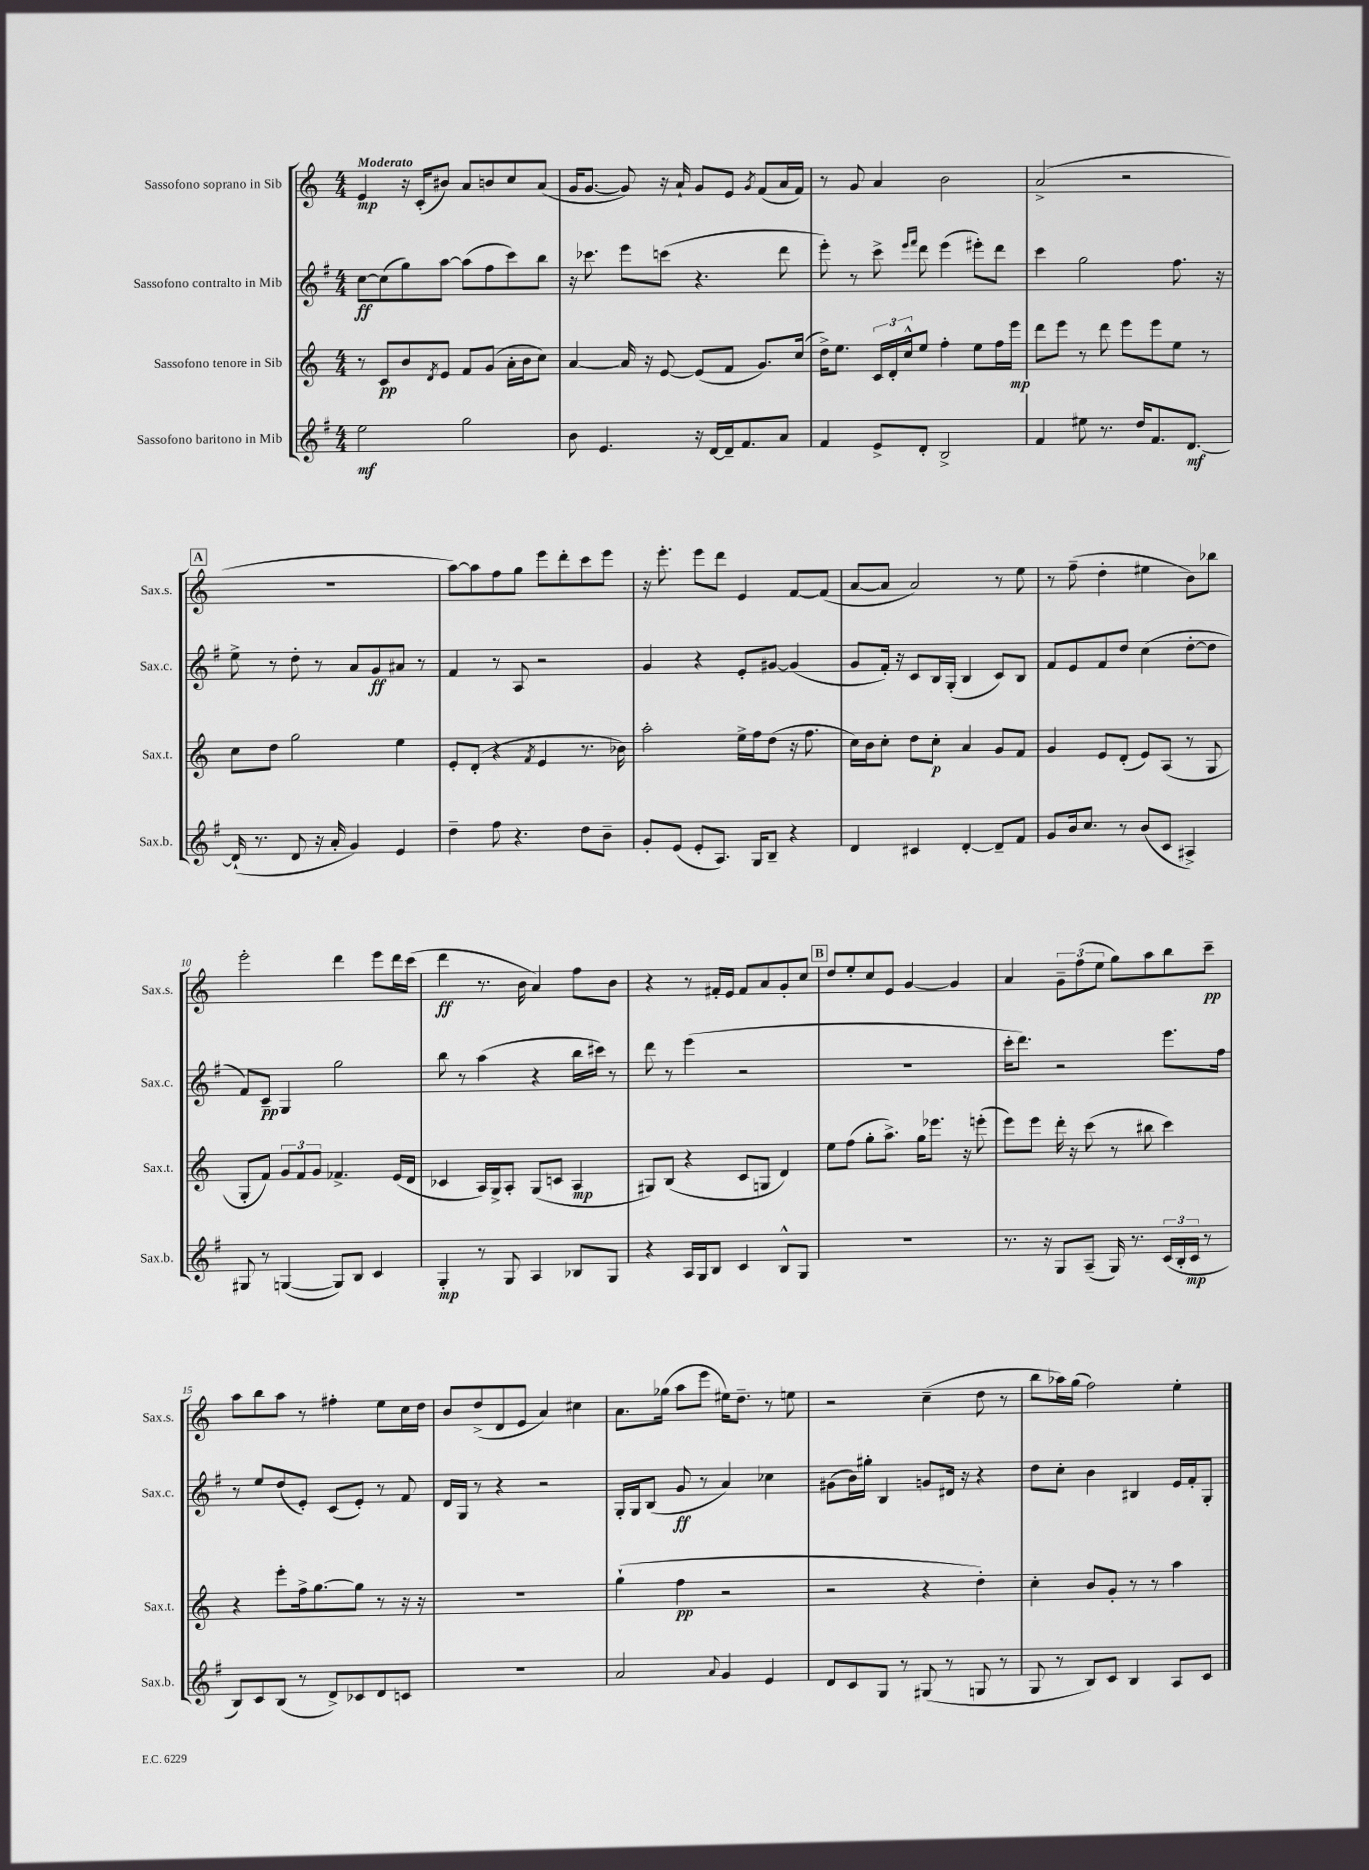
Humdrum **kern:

**kern	**dynam	**kern	**dynam	**kern	**dynam	**kern	**dynam
*part4	*part4	*part3	*part3	*part2	*part2	*part1	*part1
*staff4	*staff4	*staff3	*staff3	*staff2	*staff2	*staff1	*staff1
*I"Sassofono baritono in Mib	*	*I"Sassofono tenore in Sib	*	*I"Sassofono contralto in Mib	*	*I"Sassofono soprano in Sib	*
*I'Sax.b.	*	*I'Sax.t.	*	*I'Sax.c.	*	*I'Sax.s.	*
*clefG2	*	*clefG2	*	*clefG2	*	*clefG2	*
*k[f#]	*	*k[]	*	*k[f#]	*	*k[]	*
*M4/4	*	*M4/4	*	*M4/4	*	*M4/4	*
=1	=1	=1	=1	=1	=1	=1	=1
!	!	!	!	!	!	!LO:TX:a:B:t=Moderato	!
2ee\	mf	8r	.	[8cc\L	ff	4e/	mp
.	.	8c/L	pp	(8cc\]	.	.	.
.	.	8b/	.	8gg\)	.	16r	.
.	.	.	.	.	.	(16c'/KL	.
.	.	8qd/	.	.	.	.	.
.	.	8e/J	.	[8aa\J	.	8b#X/J)	.
2gg\	.	8f/L	.	(8aa\L]	.	8a/L	.
.	.	(8g/J	.	8ff#\	.	8bn/	.
.	.	16a'\LL	.	8ccc\)	.	8cc/	.
.	.	16b\J	.	.	.	.	.
.	.	8cc\J)	.	8bb\J	.	(8a/J	.
=2	=2	=2	=2	=2	=2	=2	=2
8b\	.	[4a/	.	16r	.	16g/KL	.
.	.	.	.	8.ccc-X\	.	[8.g/J	.
4.e/	.	.	.	.	.	.	.
.	.	16a/]	.	8eee\L	.	8g/])	.
.	.	16r	.	.	.	.	.
.	.	[8e/	.	(8cccn\J	.	16r	.
.	.	.	.	.	.	16a`/	.
16r	.	(8e/L]	.	4.r	.	8g/L	.
[16d/LL	.	.	.	.	.	.	.
16d~/J]	.	8f/J	.	.	.	8e/J	.
8.f#/	.	.	.	.	.	.	.
.	.	.	.	.	.	8qg/	.
.	.	8.g/L)	.	.	.	(8f/L	.
8a/J	.	.	.	8ddd\	.	16a/L	.
.	.	(16cc/Jk	.	.	.	16f/JJ)	.
=3	=3	=3	=3	=3	=3	=3	=3
4f#/	.	16dd^\KL)	.	8eee'\)	.	8r	.
.	.	8.ee\J	.	.	.	.	.
.	.	.	.	8r	.	8g/	.
8e^/L	.	24c/LL	.	8ccc^\	.	4a/	.
.	.	24d'/	.	.	.	.	.
.	.	24cc^^/J	.	.	.	.	.
.	.	.	.	16qqeee/LL	.	.	.
.	.	.	.	16qqfff#/JJ	.	.	.
8d'/J	.	8ee/J	.	8ddd\	.	.	.
2B^/	.	4ff'\	.	(4eee\	.	2b\	.
.	.	8ee\L	.	8eee#X'\L)	.	.	.
.	.	16ff\L	.	8ddd\J	.	.	.
.	.	16eee\JJ	mp	.	.	.	.
=4	=4	=4	=4	=4	=4	=4	=4
4f#/	.	8ddd\L	.	4ccc\	.	(2a^/	.
.	.	8eee\J	.	.	.	.	.
8ee#X\	.	8r	.	2gg\	.	.	.
8.r	.	8ddd\	.	.	.	.	.
.	.	8eee\L	.	.	.	2r	.
16dd/KL	.	.	.	.	.	.	.
8.f#/	.	8eee\	.	.	.	.	.
.	.	8ee\J	.	8.ff#\	.	.	.
[8.d/J	mf	.	.	.	.	.	.
.	.	8r	.	.	.	.	.
.	.	.	.	16r	.	.	.
!!LO:LB:g=z
!!LO:REH:place=s1:t=A
=5	=5	=5	=5	=5	=5	=5	=5
(16d`/]	.	8cc\L	.	8ee^\	.	1r	.
8.r	.	.	.	.	.	.	.
.	.	8dd\J	.	8r	.	.	.
8d/	.	2gg\	.	8dd'\	.	.	.
16r	.	.	.	8r	.	.	.
16a'/	.	.	.	.	.	.	.
4g/)	.	.	.	8a/L	.	.	.
.	.	.	.	8g/	ff	.	.
4e/	.	4ee\	.	8a#X/J	.	.	.
.	.	.	.	8r	.	.	.
=6	=6	=6	=6	=6	=6	=6	=6
4dd~\	.	8e'/L	.	4f#/	.	[8aa\L)	.
.	.	(8d'/J	.	.	.	8aa\]	.
8ff#\	.	4r	.	8r	.	8ff\	.
4.r	.	.	.	8A/	.	8gg\J	.
.	.	8qf/	.	.	.	.	.
.	.	4e/	.	2r	.	8eee\L	.
.	.	.	.	.	.	8ddd'\	.
8dd\L	.	8.r	.	.	.	8ccc\	.
8b~\J	.	.	.	.	.	8eee\J	.
.	.	16b-X\)	.	.	.	.	.
=7	=7	=7	=7	=7	=7	=7	=7
8g'/L	.	2aa'\	.	4g/	.	16r	.
.	.	.	.	.	.	8.eee'\	.
(8e/J	.	.	.	.	.	.	.
8e'/L	.	.	.	4r	.	8eee\L	.
8.A/J)	.	.	.	.	.	8ddd\J	.
.	.	16ee^\LL	.	8e'/L	.	4e/	.
16G/KL	.	16ff\J	.	.	.	.	.
8B~/J	.	(8dd\J	.	[8g#X/J	.	.	.
4r	.	16r	.	(4g#/]	.	[8f/L	.
.	.	8.ff\	.	.	.	.	.
.	.	.	.	.	.	(8f/J]	.
=8	=8	=8	=8	=8	=8	=8	=8
4d/	.	16cc\LL)	.	8g/L	.	[8a/L	.
.	.	16b\J	.	.	.	.	.
.	.	8cc'\J	.	16f#'/Jk)	.	8a/J]	.
.	.	.	.	16r	.	.	.
4c#X/	.	8dd\L	.	8c/L	.	2a/)	.
.	.	8cc'\J	p	16B/L	.	.	.
.	.	.	.	(16G'/JJ	.	.	.
[4d'/	.	4a/	.	4B/	.	.	.
8d~/L]	.	8g/L	.	8c/L)	.	8r	.
8f#/J	.	8f/J	.	8B/J	.	8ee\	.
=9	=9	=9	=9	=9	=9	=9	=9
8g/L	.	4g/	.	8f#/L	.	8r	.
16b/k	.	.	.	8e/	.	(8ff~\	.
8.cc/J	.	.	.	.	.	.	.
.	.	8e/L	.	8f#/	.	4dd'\	.
8r	.	(8d'/J	.	8dd/J	.	.	.
(8b/L	.	8e/L)	.	(4cc\	.	4ee#X\	.
8c/J	.	(8A/J	.	.	.	.	.
4A#X^/)	.	8r	.	[8dd'\L	.	8b\L)	.
.	.	8G/	.	8dd\J]	.	8bb-X\J	.
!!LO:LB:g=z
=10	=10	=10	=10	=10	=10	=10	=10
8G#X/	.	8G'/L	.	8f#/L)	.	2eee'\	.
8r	.	8f/J)	.	8c~/J	pp	.	.
([4Gn/	.	12g/L	.	4G/	.	.	.
.	.	12f/	.	.	.	.	.
.	.	12g/J	.	.	.	.	.
8G/L])	.	4.f-X^/	.	2gg\	.	4ddd\	.
8B/J	.	.	.	.	.	.	.
4c/	.	.	.	.	.	8eee\L	.
.	.	(16e/LL	.	.	.	16ddd\L	.
.	.	16d/JJ	.	.	.	(16ccc\JJ	.
=11	=11	=11	=11	=11	=11	=11	=11
4G'/	mp	4c-X/	.	8bb\	.	4ddd\	ff
.	.	.	.	8r	.	.	.
8r	.	16A/LL)	.	(4aa\	.	8.r	.
.	.	16G^/J	.	.	.	.	.
8G/	.	8A'/J	.	.	.	.	.
.	.	.	.	.	.	16b\	.
4A/	.	(8G/L	.	4r	.	4a/)	.
.	.	8cn/J	.	.	.	.	.
8B-X/L	.	4A/	mp	16bb\LL	.	8ff\L	.
.	.	.	.	16ccc#X\JJ)	.	.	.
8G/J	.	.	.	8r	.	8b\J	.
=12	=12	=12	=12	=12	=12	=12	=12
4r	.	8G#X/L)	.	8ddd\	.	4r	.
.	.	(8B/J	.	8r	.	.	.
16A/LL	.	4r	.	(4eee\	.	8r	.
16G/J	.	.	.	.	.	.	.
8B/J	.	.	.	.	.	16f#X'/LL	.
.	.	.	.	.	.	16e/JJ	.
4c/	.	8c/L	.	2r	.	8f#/L	.
.	.	8Gn/J	.	.	.	8a/	.
8B^^/L	.	4d/)	.	.	.	8g'/	.
8G/J	.	.	.	.	.	8cc/J	.
!!LO:REH:place=s1:t=B
=13	=13	=13	=13	=13	=13	=13	=13
1r	.	8ee\L	.	1r	.	8dd/L	.
.	.	(8ff\J	.	.	.	8ee'/	.
.	.	8gg'\L	.	.	.	8cc/	.
.	.	8.aa^\J)	.	.	.	8e/J	.
.	.	.	.	.	.	[4g/	.
.	.	16gg\KL	.	.	.	.	.
.	.	8.eee-X\J	.	.	.	.	.
.	.	.	.	.	.	4g/]	.
.	.	16r	.	.	.	.	.
.	.	(8eeen'\	.	.	.	.	.
=14	=14	=14	=14	=14	=14	=14	=14
8.r	.	8eee\L)	.	16ccc'\KL	.	4a/	.
.	.	.	.	8.ddd\J)	.	.	.
.	.	8eee\J	.	.	.	.	.
16r	.	.	.	.	.	.	.
8G/L	.	16ddd'\	.	2r	.	12g~\L	.
.	.	16r	.	.	.	.	.
.	.	.	.	.	.	(12ff\	.
(8A~/J	.	(8ccc\	.	.	.	.	.
.	.	.	.	.	.	12ee\J	.
16G/)	.	8r	.	.	.	8gg\L)	.
8.r	.	.	.	.	.	.	.
.	.	8bb#X\	.	.	.	8aa\	.
(24c/LL	.	4ccc\)	.	8.eee\L	.	8bb\	.
24B'/	.	.	.	.	.	.	.
24c/JJ	mp	.	.	.	.	.	.
8r	.	.	.	.	.	8ccc~\J	pp
.	.	.	.	16ff#\Jk	.	.	.
!!LO:LB:g=z
=15	=15	=15	=15	=15	=15	=15	=15
8B/L)	.	4r	.	8r	.	8aa\L	.
8c/	.	.	.	8ee/L	.	8bb\	.
(8B/J	.	8eee'\L	.	(8dd/	.	8aa\J	.
8r	.	16ff^\k	.	8e'/J)	.	8r	.
.	.	[8.gg\	.	.	.	.	.
8d^/L)	.	.	.	(8c/L	.	4ff#X'\	.
8c-X/	.	8gg\J]	.	8e'/J)	.	.	.
8d/	.	8r	.	8r	.	8ee\L	.
8cn/J	.	16r	.	8f#/	.	16cc\L	.
.	.	16r	.	.	.	16dd\JJ	.
=16	=16	=16	=16	=16	=16	=16	=16
1r	.	1r	.	16d/LL	.	8b/L	.
.	.	.	.	16G/JJ	.	.	.
.	.	.	.	8r	.	(8dd^/	.
.	.	.	.	4r	.	8d/	.
.	.	.	.	.	.	8e/J	.
.	.	.	.	2r	.	4a/)	.
.	.	.	.	.	.	4cc#X\	.
=17	=17	=17	=17	=17	=17	=17	=17
2a/	.	(4gg`\	.	16G'/LL	.	8.a\L	.
.	.	.	.	16G/J	.	.	.
.	.	.	.	(8B/J	.	.	.
.	.	.	.	.	.	(16gg-X\Jk	.
.	.	4ff\	pp	8g/	ff	8aa\L	.
.	.	.	.	8r	.	8eee\J	.
8qqa/	.	.	.	.	.	.	.
4g/	.	2r	.	4a/)	.	16ee#X\KL)	.
.	.	.	.	.	.	8.dd~\J	.
4e/	.	.	.	4cc-X\	.	8r	.
.	.	.	.	.	.	8een\	.
=18	=18	=18	=18	=18	=18	=18	=18
8d/L	.	2r	.	(8g#X\L	.	2r	.
8c/	.	.	.	16b\L)	.	.	.
.	.	.	.	16gg#X'\JJ	.	.	.
8G/J	.	.	.	4B/	.	.	.
8r	.	.	.	.	.	.	.
(8G#X/	.	4r	.	8gn/L	.	(4cc~\	.
8r	.	.	.	16d#X/Jk	.	.	.
.	.	.	.	16r	.	.	.
8Gn/	.	4dd'\)	.	4r	.	8dd\	.
8r	.	.	.	.	.	8r	.
=19	=19	=19	=19	=19	=19	=19	=19
8G/	.	4cc'\	.	8dd\L	.	8bb\L	.
8r	.	.	.	8cc'\J	.	16aa-X\L)	.
.	.	.	.	.	.	(16gg\JJ	.
8B/L)	.	8b/L	.	4b\	.	2ff\)	.
8c/J	.	8g'/J	.	.	.	.	.
4B/	.	8r	.	4B#X/	.	.	.
.	.	8r	.	.	.	.	.
8A/L	.	4aa\	.	16e/LL	.	4ee'\	.
.	.	.	.	16f#'/J	.	.	.
8c/J	.	.	.	8G'/J	.	.	.
==	==	==	==	==	==	==	==
*-	*-	*-	*-	*-	*-	*-	*-
